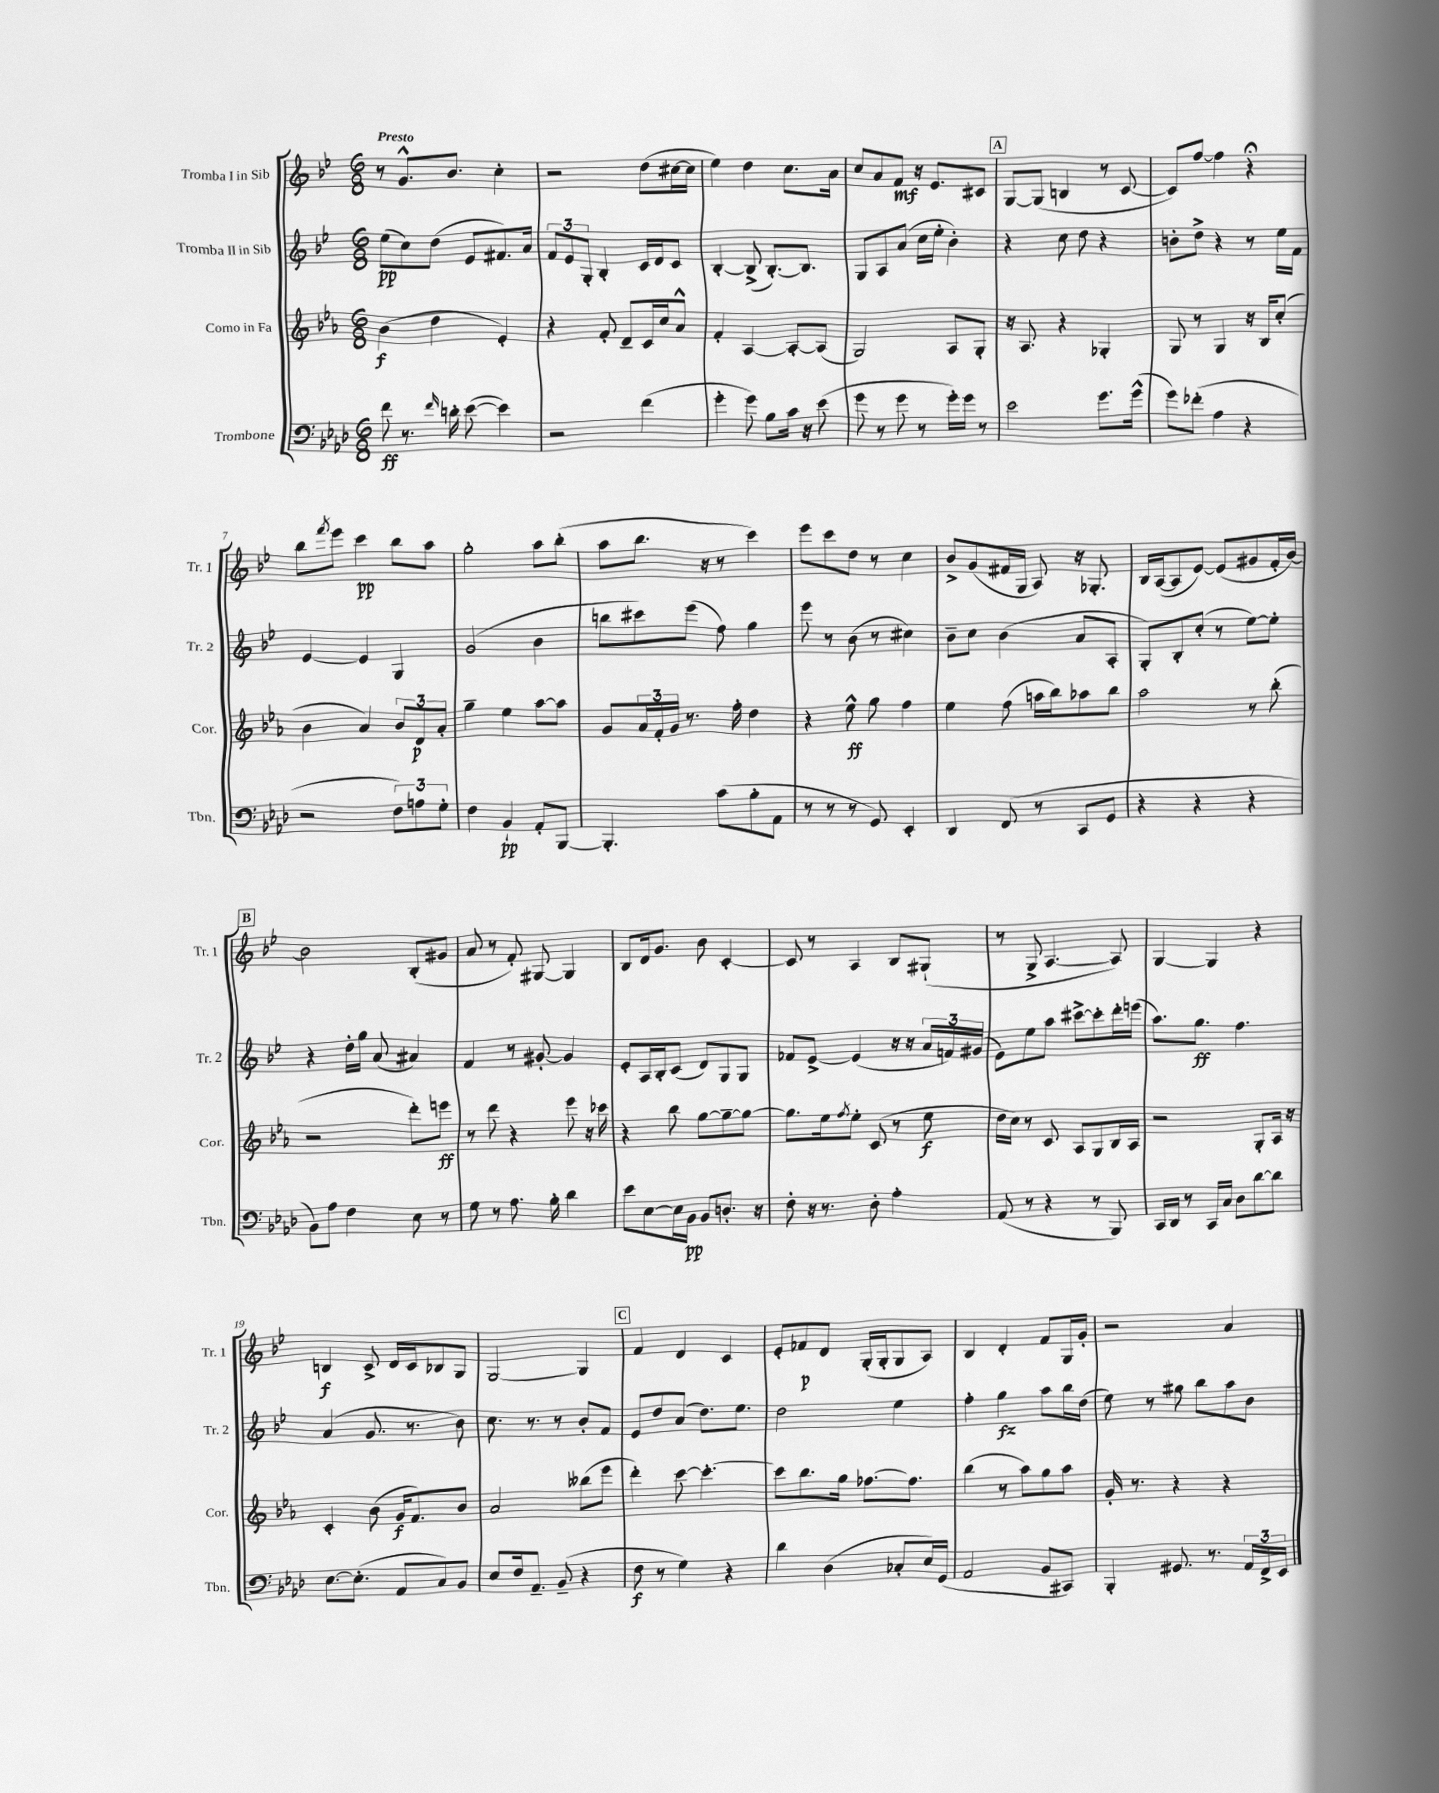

**kern	**dynam	**kern	**dynam	**kern	**dynam	**kern	**dynam
*part4	*part4	*part3	*part3	*part2	*part2	*part1	*part1
*staff4	*staff4	*staff3	*staff3	*staff2	*staff2	*staff1	*staff1
*I"Trombone	*	*I"Corno in Fa	*	*I"Tromba II in Sib	*	*I"Tromba I in Sib	*
*I'Tbn.	*	*I'Cor.	*	*I'Tr. 2	*	*I'Tr. 1	*
*clefF4	*	*clefG2	*	*clefG2	*	*clefG2	*
*k[b-e-a-d-]	*	*k[b-e-a-]	*	*k[b-e-]	*	*k[b-e-]	*
*M6/8	*	*M6/8	*	*M6/8	*	*M6/8	*
=1	=1	=1	=1	=1	=1	=1	=1
!	!	!	!	!	!	!LO:TX:a:B:t=Presto	!
8f\	ff	(4b-\	f	(8ee-\L	pp	8r	.
8.r	.	.	.	8cc\)	.	8.g^^/L	.
.	.	4dd\	.	(8dd\J	.	.	.
16qqf/	.	.	.	.	.	.	.
16dn'\	.	.	.	.	.	8.b-/J	.
([8e-\	.	.	.	8e-/L	.	.	.
4e-\])	.	4e-'/)	.	8.f#X/)	.	4cc'\	.
.	.	.	.	16a/Jk	.	.	.
=2	=2	=2	=2	=2	=2	=2	=2
2r	.	4r	.	12f/L	.	2r	.
.	.	.	.	12e-/	.	.	.
.	.	.	.	12G'/J	.	.	.
.	.	8f'/	.	4B-'/	.	.	.
.	.	8d~/L	.	.	.	.	.
(4f\	.	16c/L	.	16c/LL	.	(8dd\L	.
.	.	16cc/J	.	16d/J	.	.	.
.	.	8a-^^/J	.	8c/J	.	[16cc#X\L	.
.	.	.	.	.	.	16cc#\JJ]	.
=3	=3	=3	=3	=3	=3	=3	=3
4g'\	.	4f'/	.	[4B-'/	.	4ee-\)	.
8g\)	.	[4A-/	.	(8B-^/]	.	4dd\	.
8B-\L	.	.	.	[8.B-'/L)	.	.	.
16c\Jk	.	8A-'/L_	.	.	.	8.cc\L	.
16r	.	.	.	8.B-/J]	.	.	.
(8e-\	.	(8A-/J]	.	.	.	.	.
.	.	.	.	.	.	16a\Jk	.
=4	=4	=4	=4	=4	=4	=4	=4
8g\	.	2G/)	.	8G/L	.	8cc/L	.
8r	.	.	.	8A/	.	8a/	.
8g\	.	.	.	(8a/J	.	8f/J	mf
8r	.	.	.	16cc\LL	.	16r	.
.	.	.	.	16ee-'\JJ	.	8.e-/L	.
16g'\LL)	.	8A-/L	.	4b-'\)	.	.	.
16g\JJ	.	.	.	.	.	.	.
8r	.	8G'/J	.	.	.	8c#X/J	.
!!LO:REH:place=s1:t=A
=5	=5	=5	=5	=5	=5	=5	=5
2e-\	.	16r	.	4r	.	[8G/L	.
.	.	8.A-/	.	.	.	.	.
.	.	.	.	.	.	(8G/J]	.
.	.	4r	.	8cc\	.	4Bn/	.
.	.	.	.	8dd\	.	.	.
8.g\L	.	4G-X'/	.	4r	.	8r	.
.	.	.	.	.	.	[8c/	.
(16g^^\Jk	.	.	.	.	.	.	.
=6	=6	=6	=6	=6	=6	=6	=6
8g\L)	.	8G/	.	8bn'\L	.	8c/L])	.
(8f-X'\J	.	8r	.	8dd^\J	.	[8ff/J	.
4A-\	.	4G/	.	4r	.	4ff\]	.
4r	.	16r	.	8r	.	4r;<	.
.	.	16B-/KL	.	.	.	.	.
.	.	(8cc'/J	.	16ee-\LL	.	.	.
.	.	.	.	16f\JJ	.	.	.
!!LO:LB:g=z
=7	=7	=7	=7	=7	=7	=7	=7
2r	.	4b-\	.	[4e-/	.	8bb-\L	.
.	.	.	.	.	.	8qfff/	.
.	.	.	.	.	.	8eee-\J	.
.	.	4a-/)	.	4e-/]	.	4ccc\	pp
12F\L)	.	12b-/L	.	4G/	.	8bb-\L	.
12An\	.	12d/	p	.	.	.	.
.	.	.	.	.	.	8aa\J	.
12G'\J	.	12a-'/J	.	.	.	.	.
=8	=8	=8	=8	=8	=8	=8	=8
4F\	.	4gg~\	.	(2g/	.	2gg'\	.
4BB-`/	pp	4ee-\	.	.	.	.	.
8AA-'/L	.	[8aa-\L	.	4b-\	.	8aa\L	.
[8BBB-/J	.	8aa-\J]	.	.	.	(8bb-'\J	.
=9	=9	=9	=9	=9	=9	=9	=9
4.BBB-'/]	.	8g/L	.	8bbn\L	.	8aa\L	.
.	.	24a-/L	.	8ccc#X\)	.	8.bb-\J	.
.	.	24f'/	.	.	.	.	.
.	.	24g/JJ	.	.	.	.	.
.	.	8.r	.	(8eee-\J	.	.	.
.	.	.	.	.	.	16r	.
(8c\L	.	.	.	8ff\)	.	8r	.
.	.	16ff'\	.	.	.	.	.
8B-'\	.	4dd\	.	4gg\	.	4ccc\)	.
8AA-\J	.	.	.	.	.	.	.
=10	=10	=10	=10	=10	=10	=10	=10
8r	.	4r	.	8eee-\	.	8eee-\L	.
8r	.	.	.	8r	.	8ccc\	.
8r	.	8ee-^^\	ff	(8b-\	.	8dd\J	.
8GG/)	.	8gg\	.	8r	.	8r	.
4EE-'/	.	4ff\	.	4cc#X\)	.	4cc\	.
=11	=11	=11	=11	=11	=11	=11	=11
4DD-/	.	4ee-\	.	8b-~\L	.	8b-^/L	.
.	.	.	.	8cc\J	.	(8g/	.
(8FF/	.	(8ff\	.	(4b-\	.	16f#X/L	.
.	.	.	.	.	.	16G/JJ	.
8r	.	16aan\LL	.	.	.	8A/)	.
.	.	16bb-\J)	.	.	.	.	.
8CC/L	.	8aa-X\	.	8a/L	.	16r	.
.	.	.	.	.	.	8.G-X'/	.
8GG/J	.	8bb-\J	.	8A'/J	.	.	.
=12	=12	=12	=12	=12	=12	=12	=12
4r	.	2aa-\	.	8G'/L)	.	16B-/LL	.
.	.	.	.	.	.	([16A/J	.
.	.	.	.	8B-'/	.	8A/]	.
4r	.	.	.	(8cc'/J	.	[8e-/J)	.
.	.	.	.	8r	.	(8e-/L]	.
4r	.	8r	.	[8ee-\L)	.	8g#X/	.
.	.	(8bb-'\	.	8ee-'\J]	.	16f'/L	.
.	.	.	.	.	.	[16b-/JJ)	.
!!LO:LB:g=z
!!LO:REH:place=s1:t=B
=13	=13	=13	=13	=13	=13	=13	=13
8BB-\L)	.	2r	.	4r	.	2b-\]	.
8A-\J	.	.	.	.	.	.	.
4F\	.	.	.	16dd'\LL	.	.	.
.	.	.	.	16gg\JJ	.	.	.
.	.	.	.	(8a/	.	.	.
8E-\	.	8ddd'\L)	.	4a#X/)	.	(8B-'/L	.
8r	.	8eeen\J	ff	.	.	8g#X/J	.
=14	=14	=14	=14	=14	=14	=14	=14
8G\	.	8r	.	4f/	.	8a/	.
8r	.	8ddd\	.	.	.	8r	.
8.A-\	.	4r	.	8r	.	8f'/)	.
.	.	.	.	[8g#X'/	.	[8G#X/	.
16B-'\	.	.	.	.	.	.	.
4d-\	.	8eee-\	.	4g#/]	.	4G#/]	.
.	.	16r	.	.	.	.	.
.	.	16ccc-X\	.	.	.	.	.
=15	=15	=15	=15	=15	=15	=15	=15
8e-\L	.	4r	.	8e-'/L	.	8B-/L	.
[8E-\	.	.	.	16A/L	.	16d/k	.
.	.	.	.	16B-'/J	.	8.g/J	.
16E-\L]	.	8bb-\	.	(8c/J	.	.	.
16BB-\JJ	pp	.	.	.	.	.	.
8BB-/L	.	[8gg\L	.	8d/L)	.	8b-\	.
8.Dn'/J	.	8gg~\_	.	8G/	.	[4c'/	.
.	.	8gg\J_	.	8G/J	.	.	.
16r	.	.	.	.	.	.	.
=16	=16	=16	=16	=16	=16	=16	=16
8F'\	.	8.gg\L]	.	8f-X/L	.	8c/]	.
16r	.	.	.	[8e-^/J	.	8r	.
8.r	.	16ee-\k	.	.	.	.	.
.	.	8qff/	.	.	.	.	.
.	.	8ee-'\J	.	(4e-/]	.	4A/	.
8D-'\	.	(8c/	.	.	.	.	.
4A-'\	.	8r	.	16r	.	8B-/L	.
.	.	.	.	16r	.	.	.
.	.	8ee-\	f	24a/LL	.	(8G#X`/J	.
.	.	.	.	24fn/)	.	.	.
.	.	.	.	(24g#X/JJ	.	.	.
=17	=17	=17	=17	=17	=17	=17	=17
(8AA-/	.	16dd\LL	.	8e-\L)	.	8r	.
.	.	16cc\JJ)	.	.	.	.	.
8r	.	8r	.	8ee-\	.	8G^/	.
4r	.	8c/	.	8aa\J	.	[4.A/	.
.	.	8A-/L	.	[8ccc#X^\L	.	.	.
8r	.	8G/	.	8ccc#'\]	.	.	.
8BBB-/)	.	16B-/L	.	16ddd'\L	.	8A/])	.
.	.	16A-/JJ	.	(16eeen\JJ	.	.	.
=18	=18	=18	=18	=18	=18	=18	=18
16CC/LL	.	2r	.	8.aa\L)	.	[4G/	.
16DD-/JJ	.	.	.	.	.	.	.
8r	.	.	.	.	.	.	.
.	.	.	.	8.gg\J	ff	.	.
16CC/LL	.	.	.	.	.	4G/]	.
16C/JJ	.	.	.	.	.	.	.
8D-\L	.	.	.	4.ff\	.	.	.
[8d-\	.	8G'/L	.	.	.	4r	.
8d-\J]	.	16A-/Jk	.	.	.	.	.
.	.	16r	.	.	.	.	.
!!LO:LB:g=z
=19	=19	=19	=19	=19	=19	=19	=19
[8.E-\L	.	4c'/	.	(4a/	.	4Bn/	f
(8.E-'\J]	.	.	.	.	.	.	.
.	.	(8b-\	.	8.g/	.	8c^/	.
8AA-/L	.	16g/KL	f	.	.	16d/LL	.
.	.	8.f/)	.	8.r	.	16c/J	.
8C/)	.	.	.	.	.	8B-X/	.
8BB-/J	.	8b-/J	.	8b-\)	.	8G/J	.
=20	=20	=20	=20	=20	=20	=20	=20
8E-/L	.	2a-/	.	8.cc\	.	[2G/	.
16F/k	.	.	.	.	.	.	.
8.AA-~/J	.	.	.	8.r	.	.	.
(8BB-~/	.	.	.	8r	.	.	.
4r	.	(8bb--X\L	.	8b-'/L	.	4G/]	.
.	.	8eee-\J	.	8f/J	.	.	.
!!LO:REH:place=s1:t=C
=21	=21	=21	=21	=21	=21	=21	=21
8F\	f	4ddd'\)	.	8e-/L	.	4f/	.
8r	.	.	.	8dd/	.	.	.
4G\)	.	[8ccc\	.	(8a/J	.	4d/	.
.	.	4.ccc'\_	.	8.dd\L)	.	.	.
4r	.	.	.	.	.	4c/	.
.	.	.	.	8.ee-\J	.	.	.
=22	=22	=22	=22	=22	=22	=22	=22
4d-\	.	8ccc\L]	.	2dd\	.	8e-'/L	.
.	.	8.bb-\	.	.	.	8f-X/	p
(4D-\	.	.	.	.	.	8d/J	.
.	.	16gg\Jk	.	.	.	.	.
.	.	[8.ff-X\L	.	.	.	(16G'/LL	.
.	.	.	.	.	.	16G'/J	.
8C-X'/L	.	.	.	4ee-\	.	8G/	.
.	.	8.ff-\J]	.	.	.	.	.
16E-/L)	.	.	.	.	.	8A/J)	.
(16GG/JJ	.	.	.	.	.	.	.
=23	=23	=23	=23	=23	=23	=23	=23
2AA-/	.	(4bb-\	.	4ff'\	.	4B-/	.
.	.	8r	.	4gg\	fz	4d'/	.
.	.	8aa-\L)	.	.	.	.	.
8BB-/L	.	8gg\	.	8aa\L	.	8f/L	.
8CC#X/J)	.	8aa-\J	.	16bb-\L	.	16G/L	.
.	.	.	.	(16dd\JJ	.	16g'/JJ	.
=24	=24	=24	=24	=24	=24	=24	=24
4BBB-'/	.	16g'/	.	8ee-\)	.	2r	.
.	.	8.r	.	.	.	.	.
.	.	.	.	8r	.	.	.
8.GG#X/	.	4r	.	8gg#X\	.	.	.
.	.	.	.	8bb-\L	.	.	.
8.r	.	.	.	.	.	.	.
.	.	4r	.	8aa\	.	4a/	.
24AA-/LL	.	.	.	8b-\J	.	.	.
24FF^/	.	.	.	.	.	.	.
24EE-/JJ	.	.	.	.	.	.	.
==	==	==	==	==	==	==	==
*-	*-	*-	*-	*-	*-	*-	*-
